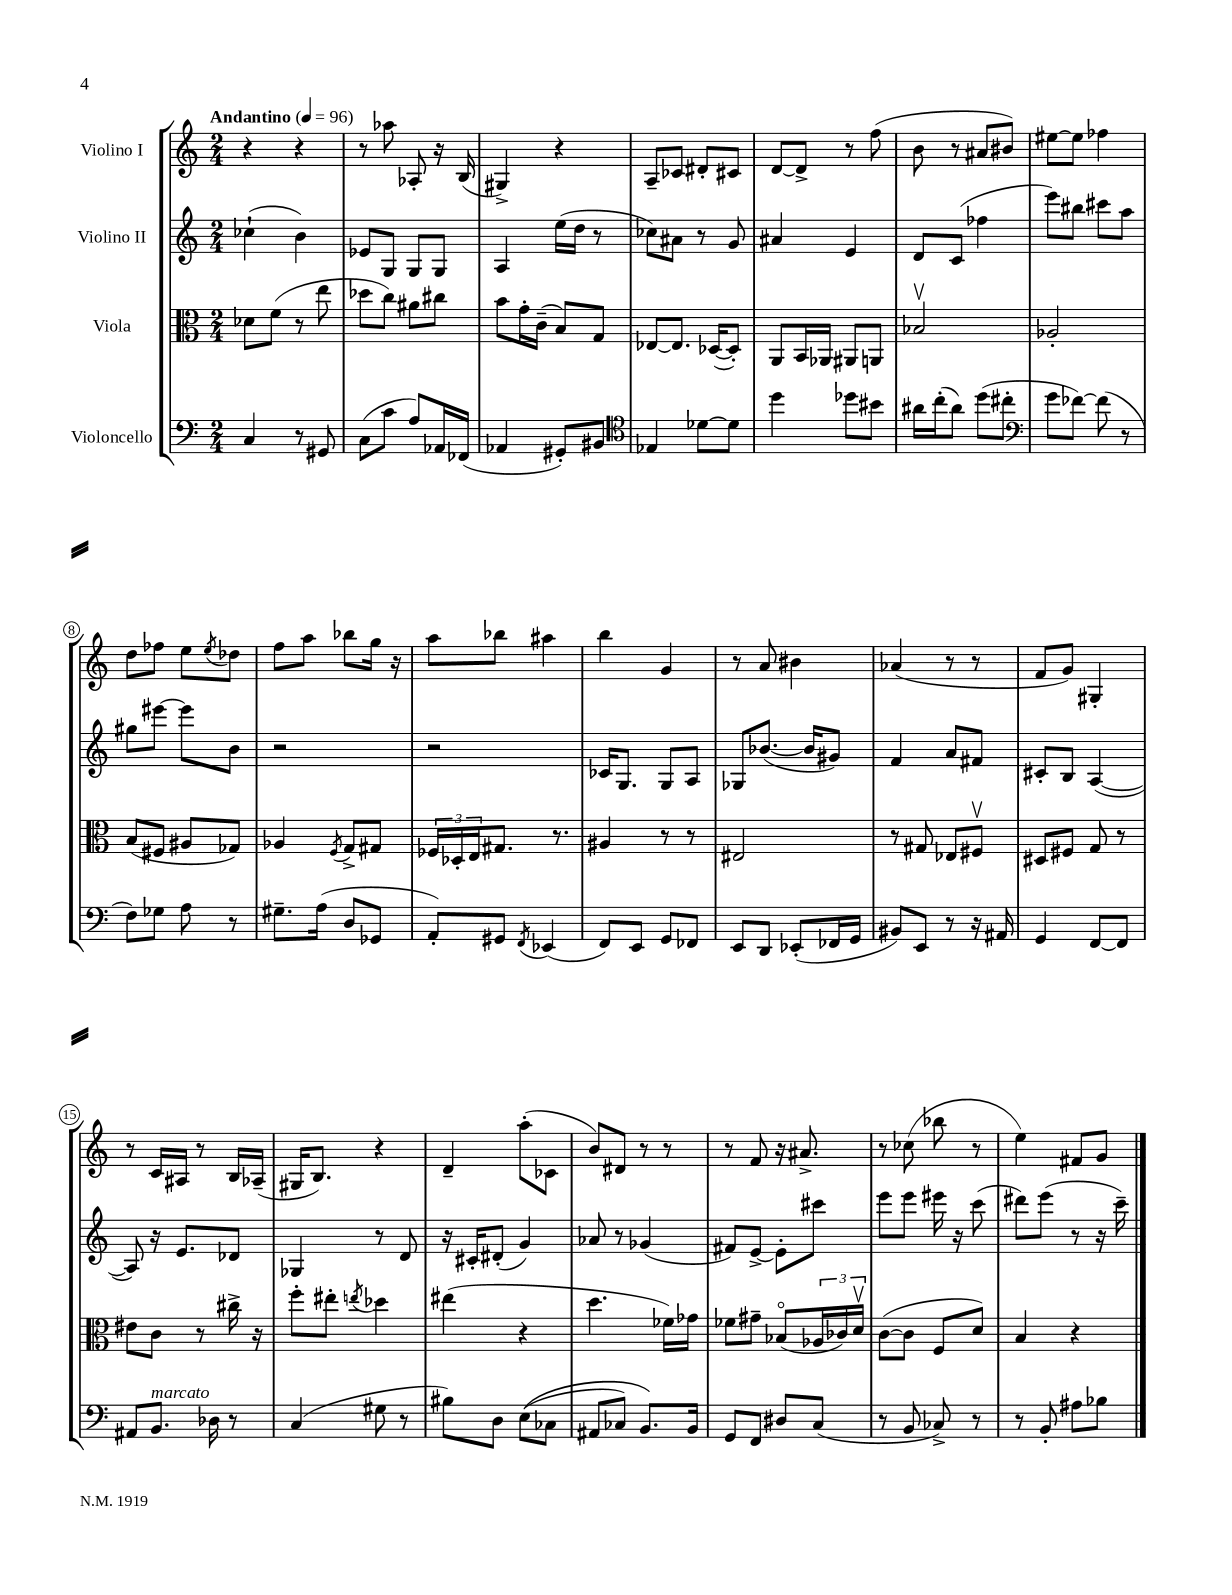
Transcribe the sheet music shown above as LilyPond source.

<<
\new StaffGroup <<
\new Staff = "s0" \with { instrumentName = "Violino I" } {
    \clef treble \key c \major \numericTimeSignature \time 2/4 \tempo "Andantino" 4 = 96
    r4 r4 |
    r8 aes''8 aes8-. r16 b16( |
    gis4->) r4 |
    a8-- ces'8 dis'8-. cis'8 |
    d'8~ d'8-> r8 f''8( |
    b'8 r8 ais'8 bis'8) |
    eis''8~ eis''8 fes''4 |
    d''8 fes''8 e''8 \acciaccatura { e''8 } des''8 |
    f''8 a''8 bes''8 g''16 r16 |
    a''8 bes''8 ais''4 |
    b''4 g'4 |
    r8 a'8 bis'4 |
    aes'4( r8 r8 |
    f'8 g'8) gis4-. |
    r8 c'16 ais16 r8 b16 aes16--( |
    gis16 b8.) r4 |
    d'4-- a''8-.( ces'8 |
    b'8) dis'8 r8 r8 |
    r8 f'8 r16 ais'8.-> |
    r8 ces''8( bes''8 r8 |
    e''4) fis'8 g'8 \bar "|." |
}
\new Staff = "s1" \with { instrumentName = "Violino II" } {
    \clef treble \key c \major \numericTimeSignature \time 2/4
    ces''4-!( b'4) |
    ees'8 g8 g8 g8 |
    a4 e''16( d''16 r8 |
    ces''8) ais'8 r8 g'8 |
    ais'4 e'4 |
    d'8 c'8( fes''4 |
    e'''8) bis''8 cis'''8 a''8 |
    gis''8 eis'''8~ eis'''8 b'8 |
    r2 |
    r2 |
    ces'16 g8. g8 a8 |
    ges8 bes'8.~( bes'16 gis'8) |
    f'4 a'8 fis'8 |
    cis'8-. b8 a4~( |
    a8) r16 e'8. des'8 |
    ges4 r8 d'8 |
    r16 cis'16-. dis'8-.( g'4) |
    aes'8 r8 ges'4( |
    fis'8) e'8~-> e'8-. cis'''8 |
    e'''8 e'''8 eis'''16 r16 c'''8( |
    dis'''8) e'''8( r8 r16 c'''16--) \bar "|." |
}
\new Staff = "s2" \with { instrumentName = "Viola" } {
    \clef alto \key c \major \numericTimeSignature \time 2/4
    des'8 f'8( r8 e''8 |
    des''8 c''8) ais'8 cis''8 |
    b'8 g'16-. c'16--( b8) g8 |
    ees8~ ees8. des16~( des8-.) |
    a,8 b,16 aes,16 ais,8 a,8 |
    bes2\upbow |
    aes2-. |
    b8( fis8 ais8 ges8) |
    aes4 \acciaccatura { f8 } g8-> gis8 |
    \tuplet 3/2 { fes16 des16-. e16 } gis8. r8. |
    ais4 r8 r8 |
    eis2 |
    r8 gis8 ees8 fis8\upbow |
    dis8 fis8 g8 r8 |
    eis'8 c'8 r8 cis''16-> r16 |
    f''8-. eis''8-. \acciaccatura { e''8 } des''4 |
    eis''4( r4 |
    d''4. fes'16) ges'16 |
    fes'8 gis'8-- bes8\flageolet( \tuplet 3/2 { aes16 ces'16) d'16\upbow } |
    c'8~( c'8 f8 d'8) |
    b4 r4 \bar "|." |
}
\new Staff = "s3" \with { instrumentName = "Violoncello" } {
    \clef bass \key c \major \numericTimeSignature \time 2/4
    c4 r8 gis,8 |
    c8( c'8 a8) aes,16 fes,16( |
    aes,4 gis,8-.) bis,8 |
    \clef tenor ees4 des'8~ des'8 |
    d''4 des''8 bis'8 |
    ais'16 c''16-.( ais'8) d''8( cis''8-. |
    \clef bass g'8 fes'8~) fes'8( r8 |
    f8) ges8 a8 r8 |
    gis8.-- a16( d8 ges,8 |
    a,8-.) gis,8 \acciaccatura { f,8 } ees,4( |
    f,8) e,8 g,8 fes,8 |
    e,8 d,8 ees,8-.( fes,16 g,16 |
    bis,8) e,8 r8 r16 ais,16 |
    g,4 f,8~ f,8 |
    ais,8 b,8.^\markup { \italic "marcato" } des16 r8 |
    c4( gis8 r8 |
    bis8) d8 e8(\( ces8 |
    ais,8 ces8) b,8.\) b,16 |
    g,8 f,8 dis8 c8( |
    r8 b,8 ces8->) r8 |
    r8 b,8-. ais8 bes8 \bar "|." |
}
>>
>>
\layout { \context { \Score \override BarNumber.stencil = #(make-stencil-circler 0.1 0.3 ly:text-interface::print) } }
